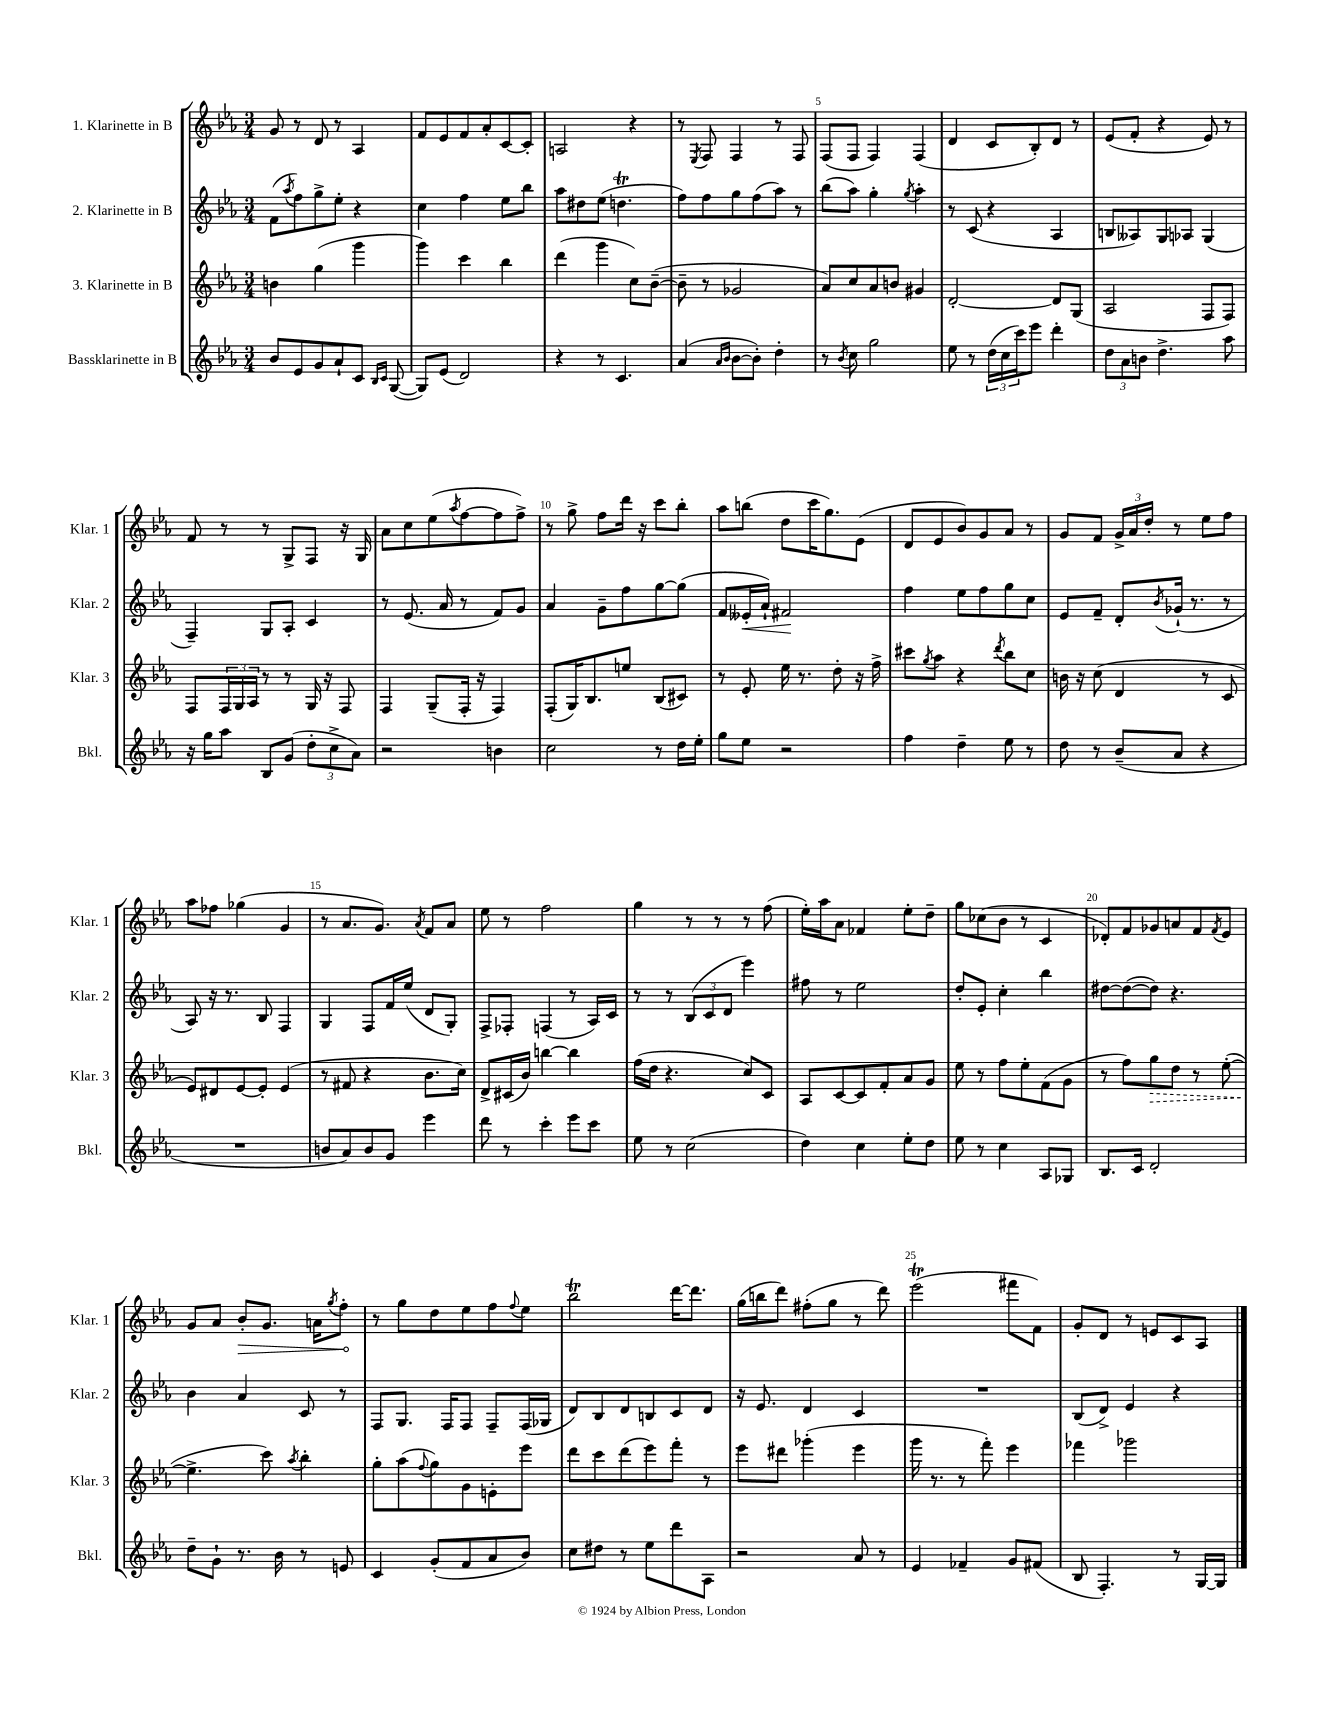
<<
\new StaffGroup <<
\new Staff = "s0" \with { instrumentName = "1. Klarinette in B" shortInstrumentName = "Klar. 1" } {
    \clef treble \key ees \major \numericTimeSignature \time 3/4
    g'8 r8 d'8 r8 aes4 |
    f'8 ees'8 f'8 aes'8-. c'8~ c'8-. |
    a2 r4 |
    r8 \acciaccatura { ees8 } f8 f4 r8 f8 |
    f8( f8 f4) f4( |
    d'4 c'8 bes8-.) d'8 r8 |
    ees'8( f'8-. r4 ees'8) r8 |
    f'8 r8 r8 g8-> f8 r16 g16 |
    aes'8 c''8 ees''8( \acciaccatura { aes''8 } f''8~ f''8 f''8->) |
    r8 g''8-> f''8 d'''16 r16 c'''8 bes''8-. |
    aes''8 b''8( d''8 c'''16 g''8.) ees'8( |
    d'8 ees'8 bes'8) g'8 aes'8 r8 |
    g'8 f'8 \tuplet 3/2 { g'16-> aes'16 d''16-. } r8 ees''8 f''8 |
    aes''8 fes''8 ges''4( g'4 |
    r8 aes'8. g'8.) \acciaccatura { aes'8 } f'8 aes'8 |
    ees''8 r8 f''2 |
    g''4 r8 r8 r8 f''8( |
    ees''16-.) aes''16 aes'8 fes'4 ees''8-. d''8-- |
    g''8 ces''8( bes'8 r8 c'4 |
    des'8-.) f'8 ges'8 a'8 f'8 \acciaccatura { f'8 } ees'8 |
    g'8 aes'8 \once \override Hairpin.circled-tip = ##t bes'8-.\> g'8. a'16 \acciaccatura { g''8 } f''8-.\! |
    r8 g''8 d''8 ees''8 f''8 \appoggiatura { f''8 } ees''8 |
    bes''2\trill d'''16~ d'''8. |
    g''16( b''16 d'''8) fis''8-.( g''8 r8 d'''8) |
    ees'''2\trill( fis'''8 f'8) |
    g'8-. d'8 r8 e'8 c'8 aes8 \bar "|." |
}
\new Staff = "s1" \with { instrumentName = "2. Klarinette in B" shortInstrumentName = "Klar. 2" } {
    \clef treble \key ees \major \numericTimeSignature \time 3/4
    f'8( \acciaccatura { aes''8 } f''8) g''8-> ees''8-. r4 |
    c''4 f''4 ees''8 bes''8 |
    aes''8 dis''8 ees''8( d''4.\trill |
    f''8) f''8 g''8 f''8( aes''8) r8 |
    bes''8( aes''8) g''4-. \acciaccatura { g''8 } aes''4-. |
    r8 c'8( r4 aes4 |
    b8 aeses8) g8 aes8 g4( |
    f4--) g8 aes8-. c'4 |
    r8 ees'8.( aes'16 r8 f'8) g'8 |
    aes'4 g'8-- f''8 g''8~ g''8( |
    f'8 eeses'16-.\< aes'16-!) fis'2\! |
    f''4 ees''8 f''8 g''8 c''8 |
    ees'8 f'8-- d'8-. \acciaccatura { bes'8 } ges'16-!( r8. r8 |
    aes8) r16 r8. bes8 f4 |
    g4 f8 f'16 ees''16( d'8 g8-.) |
    f8-> fes8-. f4( r8 aes16) c'16 |
    r8 r8 \tuplet 3/2 { bes8( c'8 d'8 } ees'''4) |
    fis''8 r8 ees''2 |
    d''8-. ees'8-. c''4-. bes''4 |
    dis''8~ dis''8~( dis''8) r4. |
    bes'4 aes'4 c'8 r8 |
    f8 g8. f16 f8 f8-- f16( ges16 |
    d'8) bes8 d'8 b8 c'8 d'8 |
    r16 ees'8. d'4 c'4 |
    R2. |
    bes8( d'8->) ees'4 r4 \bar "|." |
}
\new Staff = "s2" \with { instrumentName = "3. Klarinette in B" shortInstrumentName = "Klar. 3" } {
    \clef treble \key ees \major \numericTimeSignature \time 3/4
    b'4 g''4( g'''4 |
    g'''4) c'''4 bes''4 |
    d'''4( g'''4 c''8) bes'8~--( |
    bes'8-- r8 ges'2 |
    aes'8) c''8 aes'8 b'8 gis'4 |
    d'2~-. d'8 g8( |
    aes2 f8 f8) |
    f8 \tuplet 3/2 { f16 g16 aes16 } r8 r8 g16 r16 f8 |
    f4 g8--( f16-. r16 f4) |
    f8-.( g16) bes8. e''8 bes8( cis'8) |
    r8 ees'8-. ees''16 r8. d''8-. r16 f''16-> |
    cis'''8 \acciaccatura { g''8 } aes''8 r4 \acciaccatura { d'''8 } bes''8 c''8 |
    b'16 r16 c''8( d'4 r8 c'8 |
    ees'8) dis'8 ees'8~ ees'8-. ees'4( |
    r8 fis'8 r4 bes'8. c''16) |
    d'8-> cis'16( bes'16) b''4~ b''4 |
    f''16( d''16 r4. c''8) c'8 |
    aes8 c'8~ c'8 f'8-. aes'8 g'8 |
    ees''8 r8 f''8 ees''8-. f'8( g'8 |
    r8 f''8) \once \override Hairpin.style = #'dashed-line g''8\> d''8 r8 ees''8~-.( |
    ees''4.->\! c'''8) \acciaccatura { aes''8 } bes''4-. |
    g''8-. aes''8( \appoggiatura { f''8 } g''8) g'8 e'8-. ees'''8 |
    d'''8 c'''8 d'''8( ees'''8) f'''8-. r8 |
    ees'''8 dis'''8 ges'''4-.( ees'''4 |
    g'''16 r8. r8 f'''8-.) ees'''4 |
    fes'''4 ges'''2 \bar "|." |
}
\new Staff = "s3" \with { instrumentName = "Bassklarinette in B" shortInstrumentName = "Bkl." } {
    \clef treble \key ees \major \numericTimeSignature \time 3/4
    bes'8 ees'8 g'8 aes'8-! c'8 \grace { bes16 c'16 } g8~( |
    g8) ees'8( d'2) |
    r4 r8 c'4. |
    aes'4( \grace { aes'16 bes'16 } bes'8~ bes'8-.) d''4-. |
    r8 \acciaccatura { bes'8 } c''8 g''2 |
    ees''8 r8 \tuplet 3/2 { d''16( c''16 c'''16) } ees'''8 d'''4-. |
    \tuplet 3/2 { d''8 aes'8 b'8 } d''4.-> aes''8 |
    r16 g''16 aes''8 bes8 g'8( \tuplet 3/2 { d''8-. c''8-> aes'8) } |
    r2 b'4 |
    c''2 r8 d''16 ees''16-. |
    g''8 ees''8 r2 |
    f''4 d''4-- ees''8 r8 |
    d''8 r8 bes'8--( aes'8 r4 |
    R2. |
    b'8 aes'8) b'8 g'8 ees'''4 |
    d'''8 r8 c'''4-. ees'''8 c'''8 |
    ees''8 r8 c''2( |
    d''4) c''4 ees''8-. d''8 |
    ees''8 r8 c''4 aes8 ges8 |
    bes8. c'16 d'2-. |
    d''8-- g'8-! r8. bes'16 r8 e'8 |
    c'4 g'8-.( f'8 aes'8 bes'8) |
    c''8 dis''8 r8 ees''8 d'''8 aes8 |
    r2 aes'8 r8 |
    ees'4 fes'4-- g'8 fis'8( |
    bes8 f4.-.) r8 g16~ g16 \bar "|." |
}
>>
>>
\layout { \context { \Score \override BarNumber.break-visibility = ##(#f #t #t) barNumberVisibility = #(every-nth-bar-number-visible 5) } }
